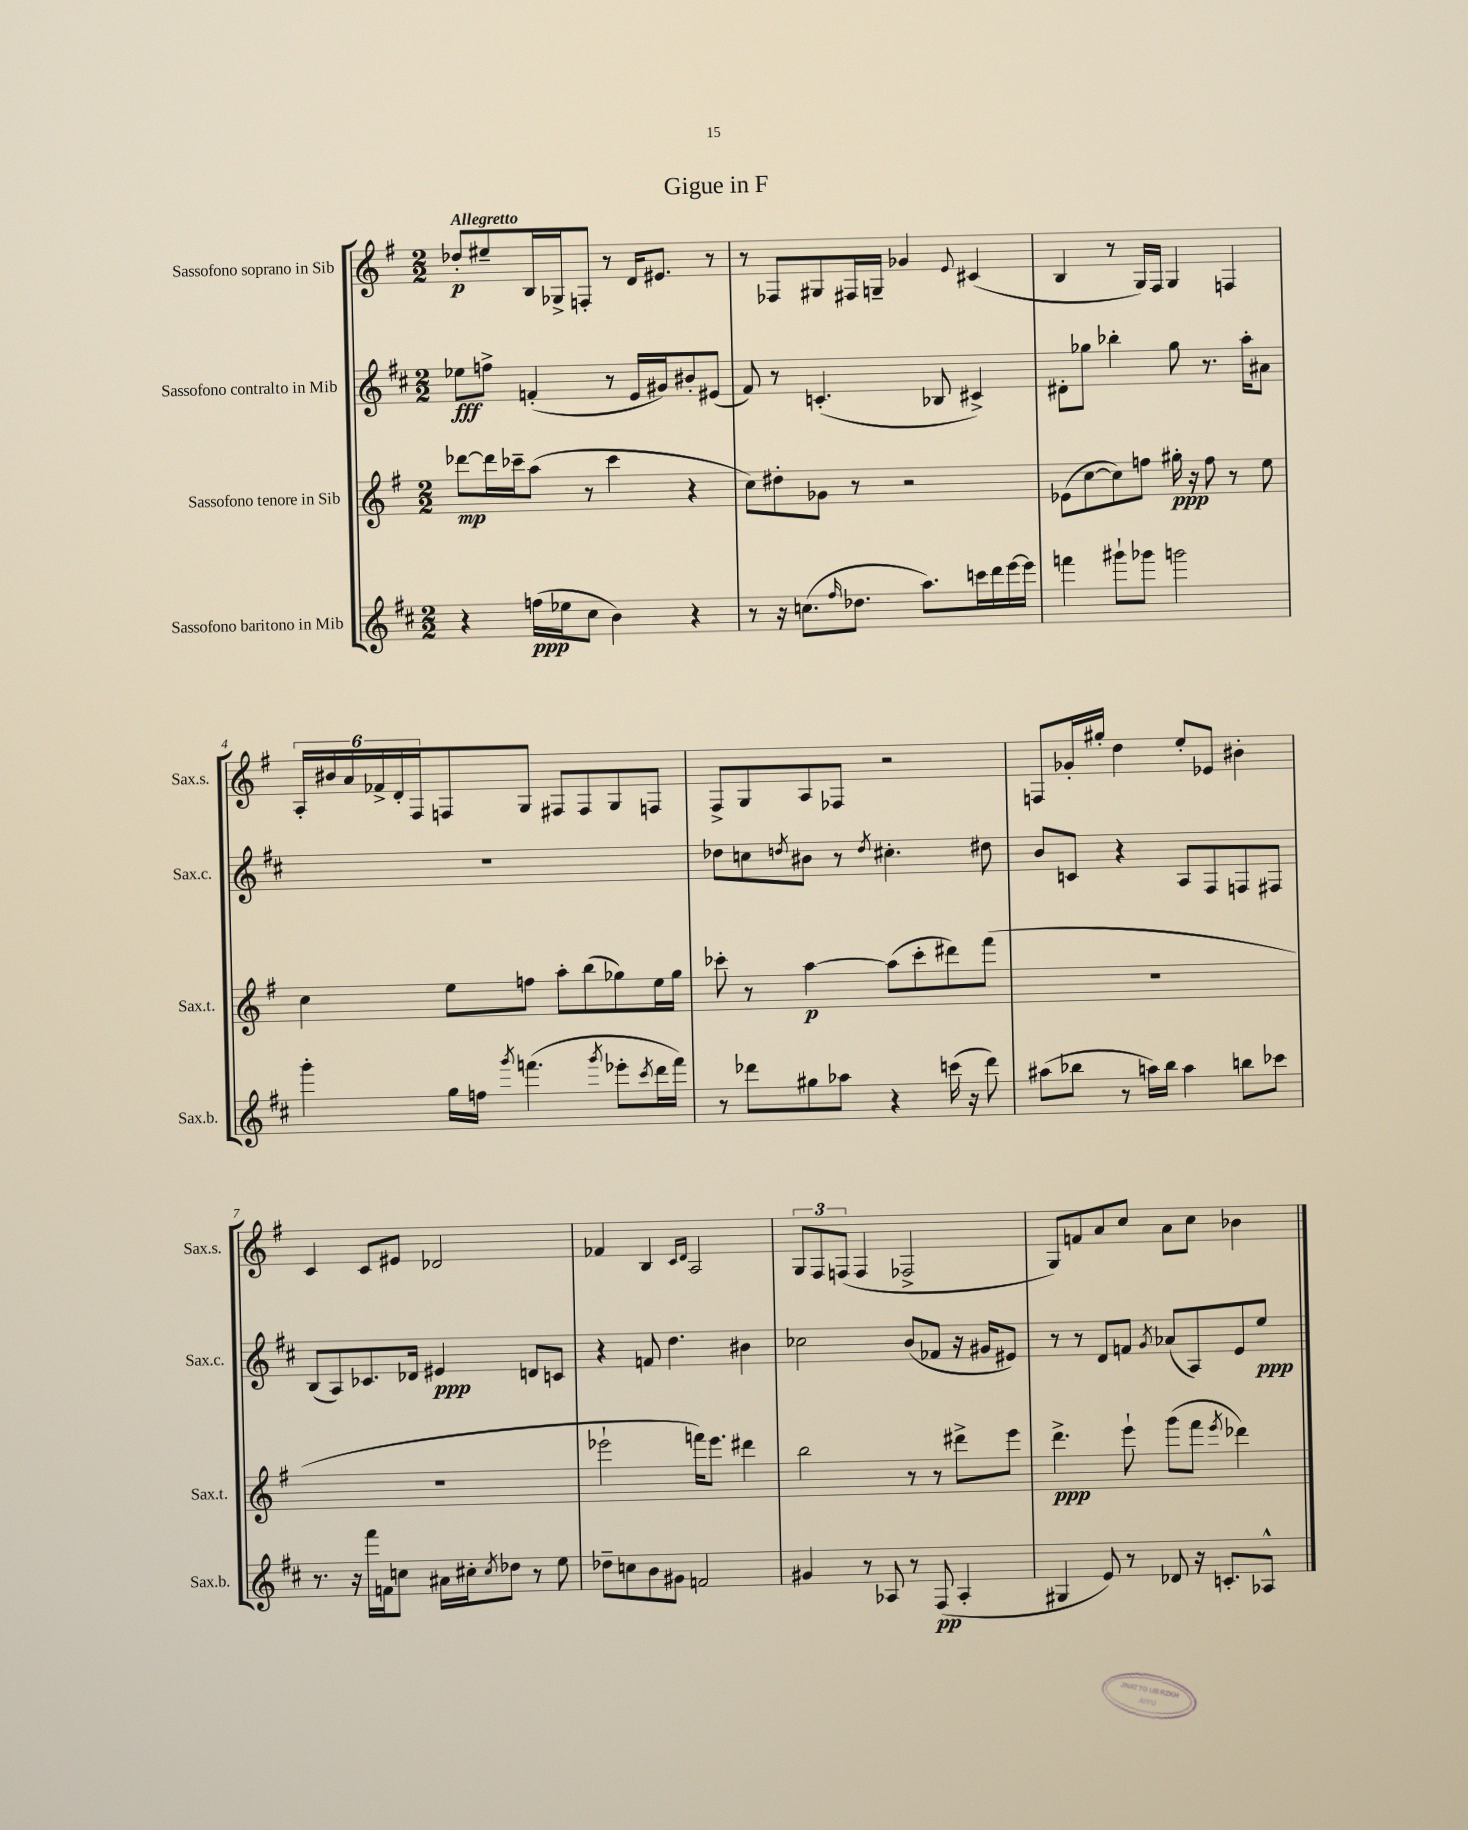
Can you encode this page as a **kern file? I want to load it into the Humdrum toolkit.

**kern	**dynam	**kern	**dynam	**kern	**dynam	**kern	**dynam
*part4	*part4	*part3	*part3	*part2	*part2	*part1	*part1
*staff4	*staff4	*staff3	*staff3	*staff2	*staff2	*staff1	*staff1
*I"Sassofono baritono in Mib	*	*I"Sassofono tenore in Sib	*	*I"Sassofono contralto in Mib	*	*I"Sassofono soprano in Sib	*
*I'Sax.b.	*	*I'Sax.t.	*	*I'Sax.c.	*	*I'Sax.s.	*
*clefG2	*	*clefG2	*	*clefG2	*	*clefG2	*
*k[f#c#]	*	*k[f#]	*	*k[f#c#]	*	*k[f#]	*
*M2/2	*	*M2/2	*	*M2/2	*	*M2/2	*
=1	=1	=1	=1	=1	=1	=1	=1
!	!	!	!	!	!	!LO:TX:a:B:t=Allegretto	!
4r	.	[8ddd-X\L	mp	8ee-X\L	fff	8dd-X'/L	p
.	.	16ddd-\L]	.	8ffn^\J	.	8ee#X~/	.
.	.	16ccc-X~\J	.	.	.	.	.
(16ffn\LL	ppp	(8aa\J	.	(4fn'/	.	16B/L	.
16ee-X\J	.	.	.	.	.	16G-X^/J	.
8cc#\J	.	8r	.	.	.	8Fn'/J	.
4b\)	.	4ccc-\	.	8r	.	8r	.
.	.	.	.	16e/LL	.	16d/KL	.
.	.	.	.	16g#X/J)	.	8.e#X/J	.
4r	.	4r	.	8b#X'/	.	.	.
.	.	.	.	(8e#X/J	.	8r	.
=2	=2	=2	=2	=2	=2	=2	=2
8r	.	8cc\L)	.	8f#/)	.	8r	.
16r	.	8dd#X'\	.	8r	.	8F-X/L	.
(8.ccn\L	.	.	.	.	.	.	.
.	.	8g-X\J	.	(4.cn'/	.	8G#X/	.
16qqff#/	.	.	.	.	.	.	.
8.dd-X\J	.	8r	.	.	.	16F#X/L	.
.	.	.	.	.	.	16Gn~/JJ	.
.	.	2r	.	.	.	4g-X/	.
8.aa\L)	.	.	.	.	.	.	.
.	.	.	.	8B-X/	.	.	.
.	.	.	.	.	.	8qqe/	.
16cccn\L	.	.	.	4c#X^/)	.	(4c#X/	.
16ddd\	.	.	.	.	.	.	.
[16eee\	.	.	.	.	.	.	.
16eee\JJ]	.	.	.	.	.	.	.
=3	=3	=3	=3	=3	=3	=3	=3
4fffn\	.	(8e-X\L	.	8d#X'\L	.	4B/	.
.	.	[8cc\	.	8gg-X\J	.	.	.
8ggg#X`\L	.	8cc\])	.	4bb-X'\	.	8r	.
8ggg-X\J	.	8ffn\J	.	.	.	16G/LL)	.
.	.	.	.	.	.	16F#/JJ	.
2gggn\	.	16gg#X'\	ppp	8gg-\	.	4G/	.
.	.	16r	.	.	.	.	.
.	.	8ff\	.	8.r	.	.	.
.	.	8r	.	.	.	4Fn/	.
.	.	.	.	16aa'\KL	.	.	.
.	.	8ee\	.	8a#X\J	.	.	.
!!LO:LB:g=z
=4	=4	=4	=4	=4	=4	=4	=4
4ggg'\	.	4cc\	.	1r	.	24A'/LL	.
.	.	.	.	.	.	24b#X/	.
.	.	.	.	.	.	24a/	.
.	.	.	.	.	.	24f-X^/	.
.	.	.	.	.	.	24d'/	.
.	.	.	.	.	.	24F#/J	.
16gg\LL	.	8ee\L	.	.	.	8Fn/	.
16ffn\JJ	.	.	.	.	.	.	.
8qggg/	.	.	.	.	.	.	.
(4.fffn\	.	8ffn\J	.	.	.	8G/J	.
.	.	8aa'\L	.	.	.	8F#X/L	.
.	.	(8bb\	.	.	.	8F#/	.
8qggg/	.	.	.	.	.	.	.
8eee-X'\L	.	8gg-X\)	.	.	.	8G/	.
8qccc#/	.	.	.	.	.	.	.
16ddd\L	.	16ee\L	.	.	.	8Fn/J	.
16fff\JJ)	.	16gg-\JJ	.	.	.	.	.
=5	=5	=5	=5	=5	=5	=5	=5
8r	.	8ccc-X'\	.	8dd-X\L	.	8F#^/L	.
8ddd-X\L	.	8r	.	8ccn\	.	8G/	.
.	.	.	.	8qddn/	.	.	.
8gg#X\	.	[4aa\	p	8b#X\J	.	8A/	.
8aa-X\J	.	.	.	8r	.	8F-X/J	.
.	.	.	.	8qdd/	.	.	.
4r	.	(8aa\L]	.	4.cc#X'\	.	2r	.
.	.	8ccc-'\	.	.	.	.	.
(16cccn\	.	8ddd#X\)	.	.	.	.	.
16r	.	.	.	.	.	.	.
8ddd-\)	.	(8fff#\J	.	8dd#X\	.	.	.
=6	=6	=6	=6	=6	=6	=6	=6
(8aa#X\L	.	1r	.	8b/L	.	8Fn/L	.
8bb-X\J	.	.	.	8cn/J	.	16g-X'/L	.
.	.	.	.	.	.	16gg#X'/JJ	.
8r	.	.	.	4r	.	4dd\	.
16aan\LL)	.	.	.	.	.	.	.
16bb-\JJ	.	.	.	.	.	.	.
4aa\	.	.	.	8A/L	.	8ee'/L	.
.	.	.	.	8F#/	.	8e-X/J	.
8bbn\L	.	.	.	8Fn/	.	4b#X'\	.
8ccc-X\J	.	.	.	8F#X/J	.	.	.
!!LO:LB:g=z
=7	=7	=7	=7	=7	=7	=7	=7
8.r	.	1r	.	(8B/L	.	4c/	.
.	.	.	.	8A/)	.	.	.
16r	.	.	.	.	.	.	.
16fff#\LL	.	.	.	8.c-X/	.	8c/L	.
16fn\J	.	.	.	.	.	.	.
8ccn\J	.	.	.	.	.	8e#X/J	.
.	.	.	.	16d-X/Jk	.	.	.
16a#X\LL	.	.	.	4e#X/	ppp	2d-X/	.
16cc#X'\J	.	.	.	.	.	.	.
8qcc#/	.	.	.	.	.	.	.
8dd-X\J	.	.	.	.	.	.	.
8r	.	.	.	8dn/L	.	.	.
8ee\	.	.	.	8cn/J	.	.	.
=8	=8	=8	=8	=8	=8	=8	=8
8dd-X~\L	.	2eee-X`\	.	4r	.	4f-X/	.
8ccn\	.	.	.	.	.	.	.
8b\	.	.	.	8fn/	.	4B/	.
8g#X\J	.	.	.	4.dd\	.	.	.
.	.	.	.	.	.	16qqc/LL	.
.	.	.	.	.	.	16qqd/JJ	.
2fn/	.	16fffn\KL)	.	.	.	2A/	.
.	.	8.eee-\J	.	.	.	.	.
.	.	4ddd#X\	.	4b#X\	.	.	.
=9	=9	=9	=9	=9	=9	=9	=9
4g#X/	.	2bb\	.	2cc-X\	.	12G/L	.
.	.	.	.	.	.	12F#/	.
.	.	.	.	.	.	(12Fn/J	.
8r	.	.	.	.	.	4F/	.
8A-X/	.	.	.	.	.	.	.
8r	.	8r	.	(8b/L	.	2F-X^/	.
(8F#/	pp	8r	.	8f-X/J	.	.	.
4A-'/	.	8ddd#X^\L	.	16r	.	.	.
.	.	.	.	16g#X/KL	.	.	.
.	.	8eee\J	.	8e#X/J)	.	.	.
=10	=10	=10	=10	=10	=10	=10	=10
4G#X/	.	4.ddd^\	ppp	8r	.	8G/L)	.
.	.	.	.	8r	.	8fn/	.
8e/)	.	.	.	8d/L	.	8a/	.
8r	.	8eee`\	.	8fn/J	.	8cc/J	.
.	.	.	.	8qg/	.	.	.
8d-X/	.	(8ggg\L	.	(8a-X/L	.	8a\L	.
16r	.	8fff#\J	.	8A/)	.	8cc\J	.
8.cn'/L	.	.	.	.	.	.	.
.	.	8qeee/	.	.	.	.	.
.	.	4ddd-X\)	.	8e/	.	4b-X\	.
8A-X^^/J	.	.	.	8ee/J	ppp	.	.
==	==	==	==	==	==	==	==
*-	*-	*-	*-	*-	*-	*-	*-
